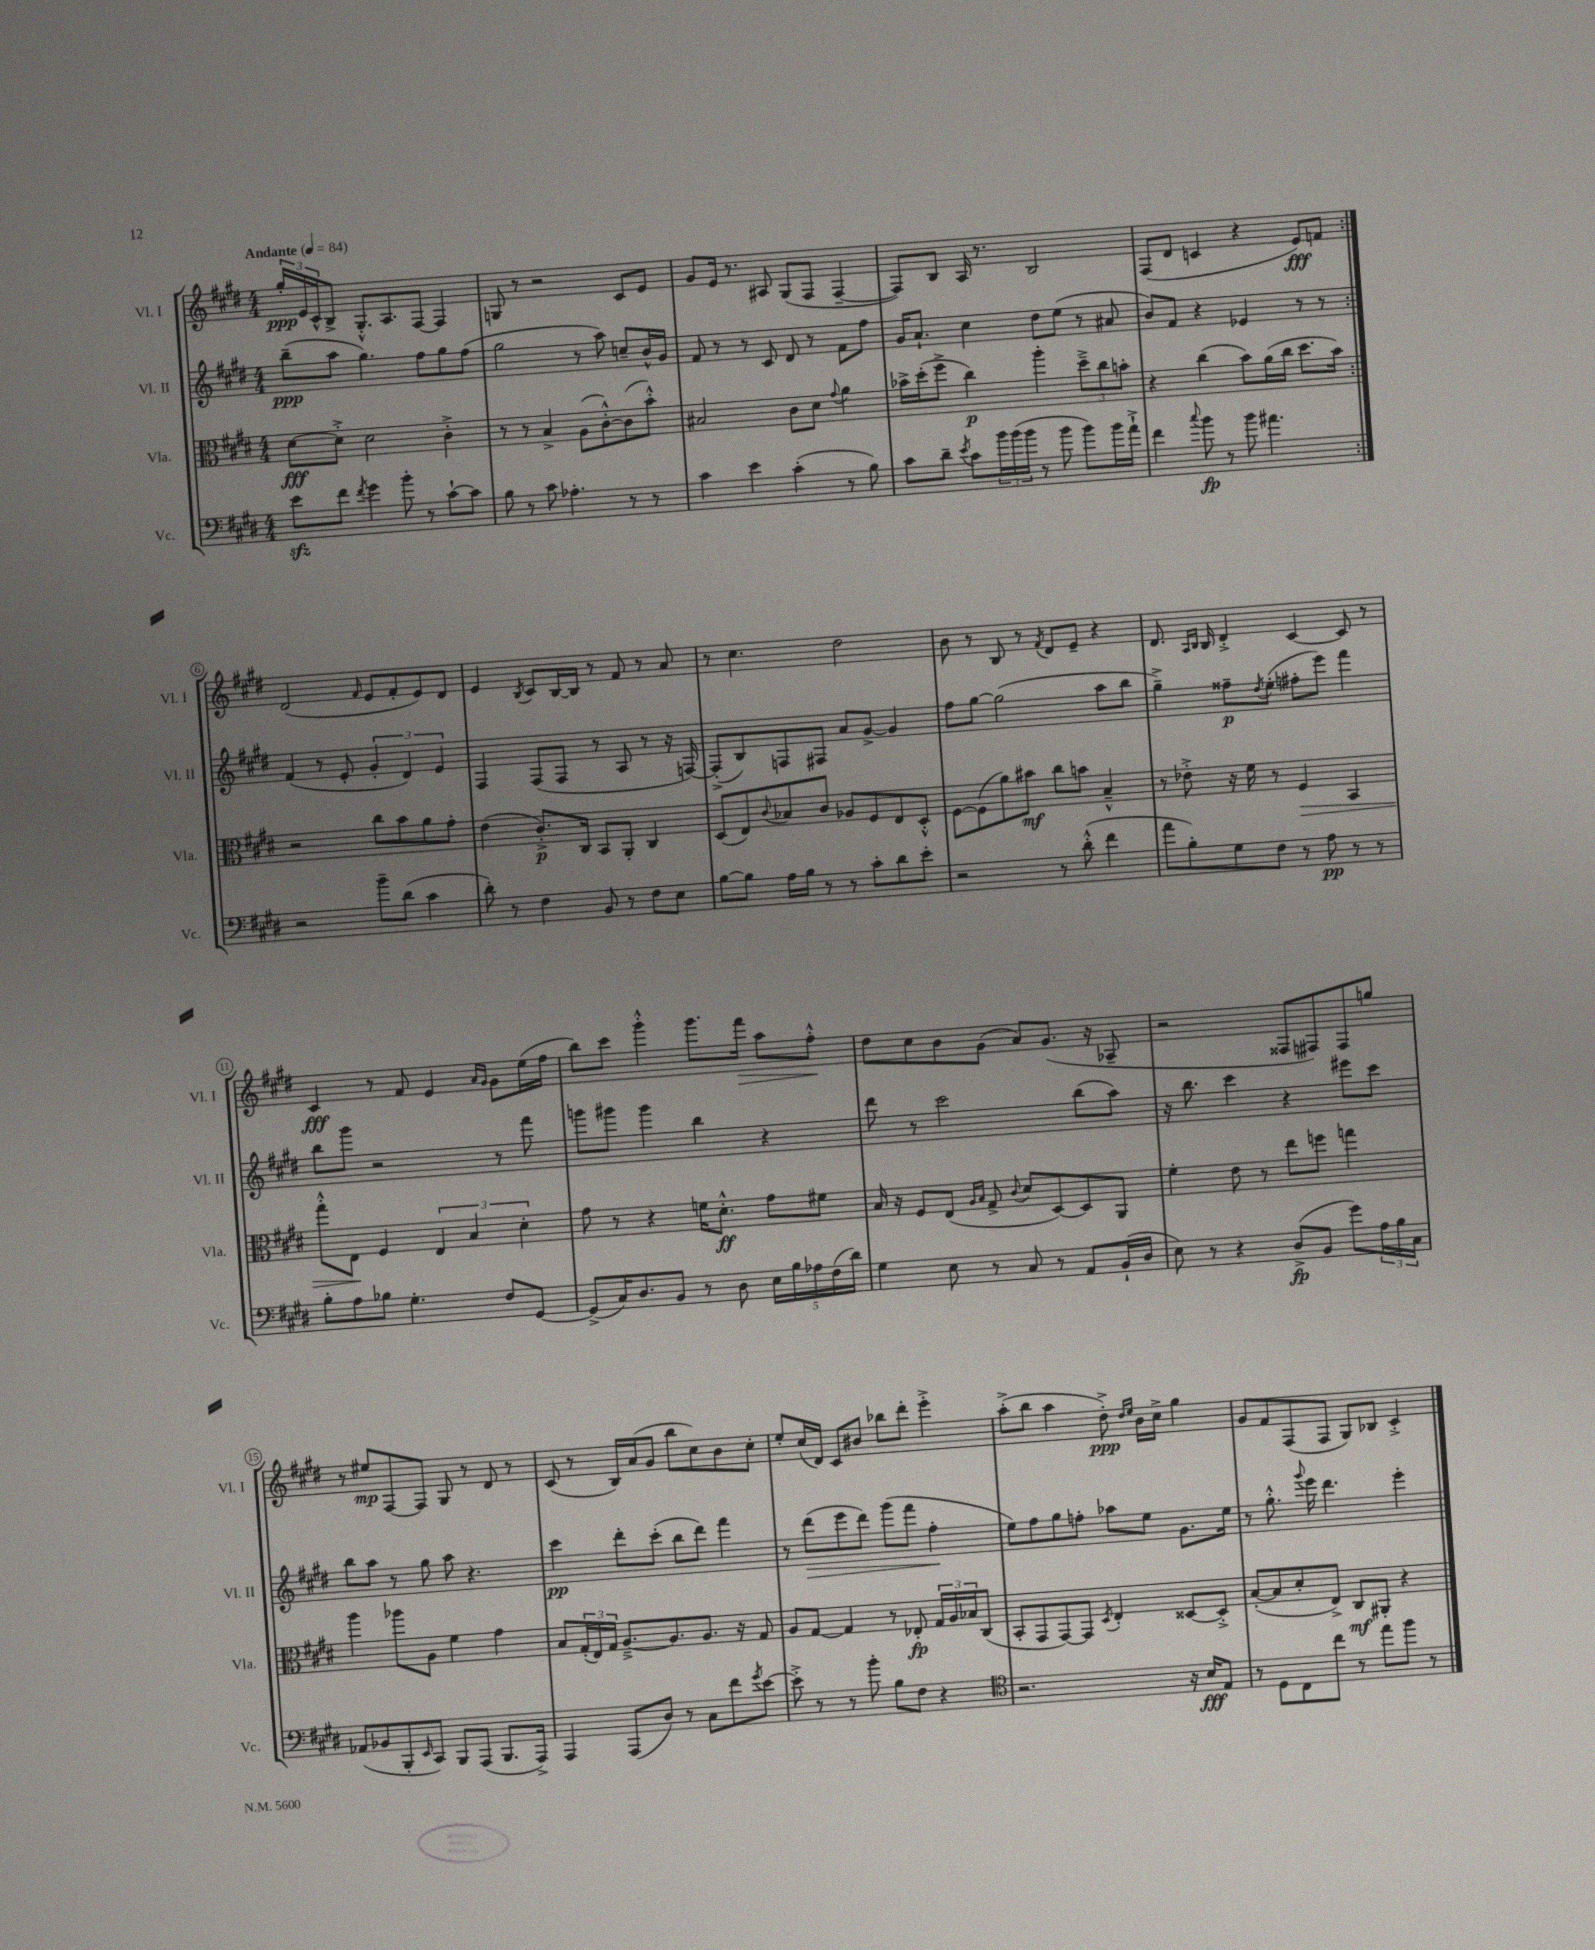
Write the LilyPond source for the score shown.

<<
\new StaffGroup <<
\new Staff = "s0" \with { instrumentName = "Vl. I" shortInstrumentName = "Vl. I" } {
    \clef treble \key e \major \numericTimeSignature \time 4/4 \tempo "Andante" 4 = 84
    \repeat volta 2 { \tuplet 3/2 { gis''16-.\ppp e'16 cis'16-^ } b8-> gis8.-.-^ a8. fis8~ fis4 |
    g8 r8 r2 cis'8 e'8 |
    gis'8 e'16 r8. ais8 gis8( fis8 fis4~-- |
    fis8) b8 a16 r8. b2 |
    fis8( dis'8 c'4 r4 e'8\fff) f'8 | }
    dis'2( \grace { fis'16 } e'8 fis'8-. e'8) dis'8 |
    e'4 \acciaccatura { b8 } cis'8 b16~ b16 r8 fis'8 r8 a'8 |
    r8 cis''4. dis''2 |
    b'8 r8 b8 r8 \acciaccatura { fis'8 } dis'8 e'8-- r4 |
    dis'8. \grace { a16 b16 } b16 dis'4-.-> cis'4~ cis'8 r8 |
    cis'4\fff r8 fis'8 e'4 \grace { a'16 gis'16 } gis'8 e''16( fis''16 |
    b''8) cis'''8 gis'''4-.-^ gis'''8. fis'''16\> a''8 fis''8-.-^\! |
    dis''8 cis''8 b'8 gis'8( a'8) gis'8.( r16 aes8-- |
    r2 fisis8 fis8) fis8 g''8 |
    r8 eis''8\mp fis8~ fis8 gis8 r8 dis'8 r8 |
    cis'8( r8 b16) a'16( gis'8 b''8 cis''8) b'8 cis''8-. |
    e''8-. cis''16( dis'16) cis'8 bis'8 bes''8 dis'''8-. e'''4-.-> |
    a''8-.->( b''8 a''4 dis''8-.->\ppp) \grace { dis''16 e''16 } b'16 cis''16-> gis''4 |
    gis'8 fis'8 fis8( fis8 gis8) bes8 cis'4-.-> \bar "|." |
}
\new Staff = "s1" \with { instrumentName = "Vl. II" shortInstrumentName = "Vl. II" } {
    \clef treble \key e \major \numericTimeSignature \time 4/4
    \repeat volta 2 { b''8--\ppp( a''8 gis''4.) fis''8 gis''8 fis''8( |
    gis''2 r8 a''8) c''8-- b'16-^ gis'16 |
    fis'8 r8 r8 cis'8 dis'8 r8 fis'8 fis''8 |
    gis'16 a'8.-! cis''4 dis''8 e''8( r8 ais'8 |
    b'8) fis'8 r4 ees'4 r8 r8 | }
    fis'4( r8 e'8-. \tuplet 3/2 { gis'4-. dis'4) e'4 } |
    fis4 fis8( fis8 r8 a8 r8 r16 f16~) |
    f8-.->( b8) f8 fis8 a'8 gis'8~-> gis'4 |
    fis''8 gis''8~ gis''2( a''8 b''8 |
    gis''4--->) fisis''8--\p \acciaccatura { dis''8 } e''8-.( fis''8-. e'''8) fis'''4 |
    b''8 gis'''8 r2 r8 fis'''8 |
    g'''8 gis'''8 gis'''4 b''4 r4 |
    dis'''8 r8 cis'''2 b''8( a''8) |
    r16 b''8. cis'''4 r4 eis'''8 cis'''8 |
    b''8 a''8 r8 gis''8 a''8 r4. |
    cis'''4\pp dis'''8-. cis'''8-.( b''8 dis'''8) fis'''4 |
    r8 dis'''8\>( e'''8 dis'''8) gis'''8( fis'''8 fis''4-.\! |
    e''8) fis''8 gis''8 f''8-. aes''8 e''8 gis'8. e''16 |
    r8 gis''8.-.-^ \appoggiatura { gis'''8 } e'''16 dis'''4. e'''4-. \bar "|." |
}
\new Staff = "s2" \with { instrumentName = "Vla." shortInstrumentName = "Vla." } {
    \clef alto \key e \major \numericTimeSignature \time 4/4
    \repeat volta 2 { dis'8~\fff dis'8-.-> dis'2 cis'4-.-> |
    r8 r8 b4-> a8( cis'8~-.-^) cis'8( b'8-.-^) |
    bis2 cis'8 dis'8 \appoggiatura { gis'8 } a'4 |
    bes'16-> dis''16-.( fis''8-> cis''4\p) a''4-. \tuplet 3/2 { dis''8---> cis''8 b'8-. } |
    r4 cis''4( b'8) a'16( cis''16 dis''8. b'16) | }
    r2 cis''8 b'8 a'8 gis'8-. |
    e'4( cis'8.-.->\p) cis16 b,8 a,8-. cis4 |
    dis8( e8) \appoggiatura { cis'8 } bes8 cis'8 aes8 fis8 e8 dis8-.-^ |
    fis8~ fis8( a'8) bis'8\mf cis''8 b'8 b4---^ |
    r8 ees'8-.-> r16 fis'16 r8 fis4\> b,4 |
    gis''8-.-^ e8\! fis4 \tuplet 3/2 { e4 b4 dis'4-. } |
    gis'8 r8 r4 f'16 dis'8.-.-^\ff gis'8 fis'8 |
    b16 r16 fis8 e8( \grace { a16 b16 } gis8-> \appoggiatura { cis'8 } dis'8 dis8~) dis8 a,8 |
    fis'4-. e'8 r8 e''8 f''8 g''4 |
    a''4 aes''8 a8 fis'4 gis'4 |
    b8 \tuplet 3/2 { gis16-.( e16) gis16 } a8.~---> a8. a8. r16 gis8 |
    a8 gis8~ gis4 r8 ees8-.\fp \tuplet 3/2 { gis16 a16 bes16 } cis8( |
    b,8-. gis,8 gis,8~) gis,8 \acciaccatura { dis8 } e4-. disis8~ disis8-.-> |
    b8~-.( b8 dis'8-. e8->) cis8\mf ais,8-. r4 \bar "|." |
}
\new Staff = "s3" \with { instrumentName = "Vc." shortInstrumentName = "Vc." } {
    \clef bass \key e \major \numericTimeSignature \time 4/4
    \repeat volta 2 { e'8\sfz fis'8 \acciaccatura { fis'8 } gis'4 b'8-. r8 cis'8~-! cis'8 |
    b8 r8 cis'8 aes4.-. r8 r8 |
    cis'4 e'4 cis'4-.( r8 b8) |
    cis'8 dis'8-- \acciaccatura { e'8 } cis'8 \tuplet 3/2 { b'16 b'16( b'16 } r8 b'8 b'8) b'16 a'16-!-> |
    fis'4 \appoggiatura { cis''8 } b'8\fp r8 b'8 ais'4. | }
    r2 b'8-- dis'8( cis'4 |
    dis'8-.) r8 fis4 b,8 r8 fis8 e8 |
    b8~ b8 a16 b16 r8 r8 cis'8-. dis'8 e'8-. |
    r2 r8 dis'8-.-^( fis'4 |
    a'8 b8-.) gis8 fis8 r8 a8\pp r8 r8 |
    b8-. a8 bes8 gis4.-. fis8 gis,8~ |
    gis,8->( cis16) dis8. b,8 r8 dis8 \tuplet 5/4 { e16 b16 aes16 fis16( dis'16) } |
    gis4 e8 r8 cis8 r8 a,8 b,16-!( dis16 |
    e8) r8 r4 dis8->\fp( b,8 gis'8) \tuplet 3/2 { a16 b16 cis16 } |
    aes,8( bes,8 b,,8-. \grace { e,16 } cis,8) b,,8 a,,8( b,,8. a,,16->) |
    a,,4 a,,8( dis8) r8 cis8 fis'8 \acciaccatura { gis'8 } e'8~ |
    e'8-.-> r8 r8 b'8-. b8 fis8 r4 |
    \clef tenor r2. r16 b16\fff e8 |
    r8 dis8 cis8 cis''8 r8 e''8 fis''8 r8 \bar "|." |
}
>>
>>
\layout { \context { \Score \override BarNumber.stencil = #(make-stencil-circler 0.1 0.3 ly:text-interface::print) } }
